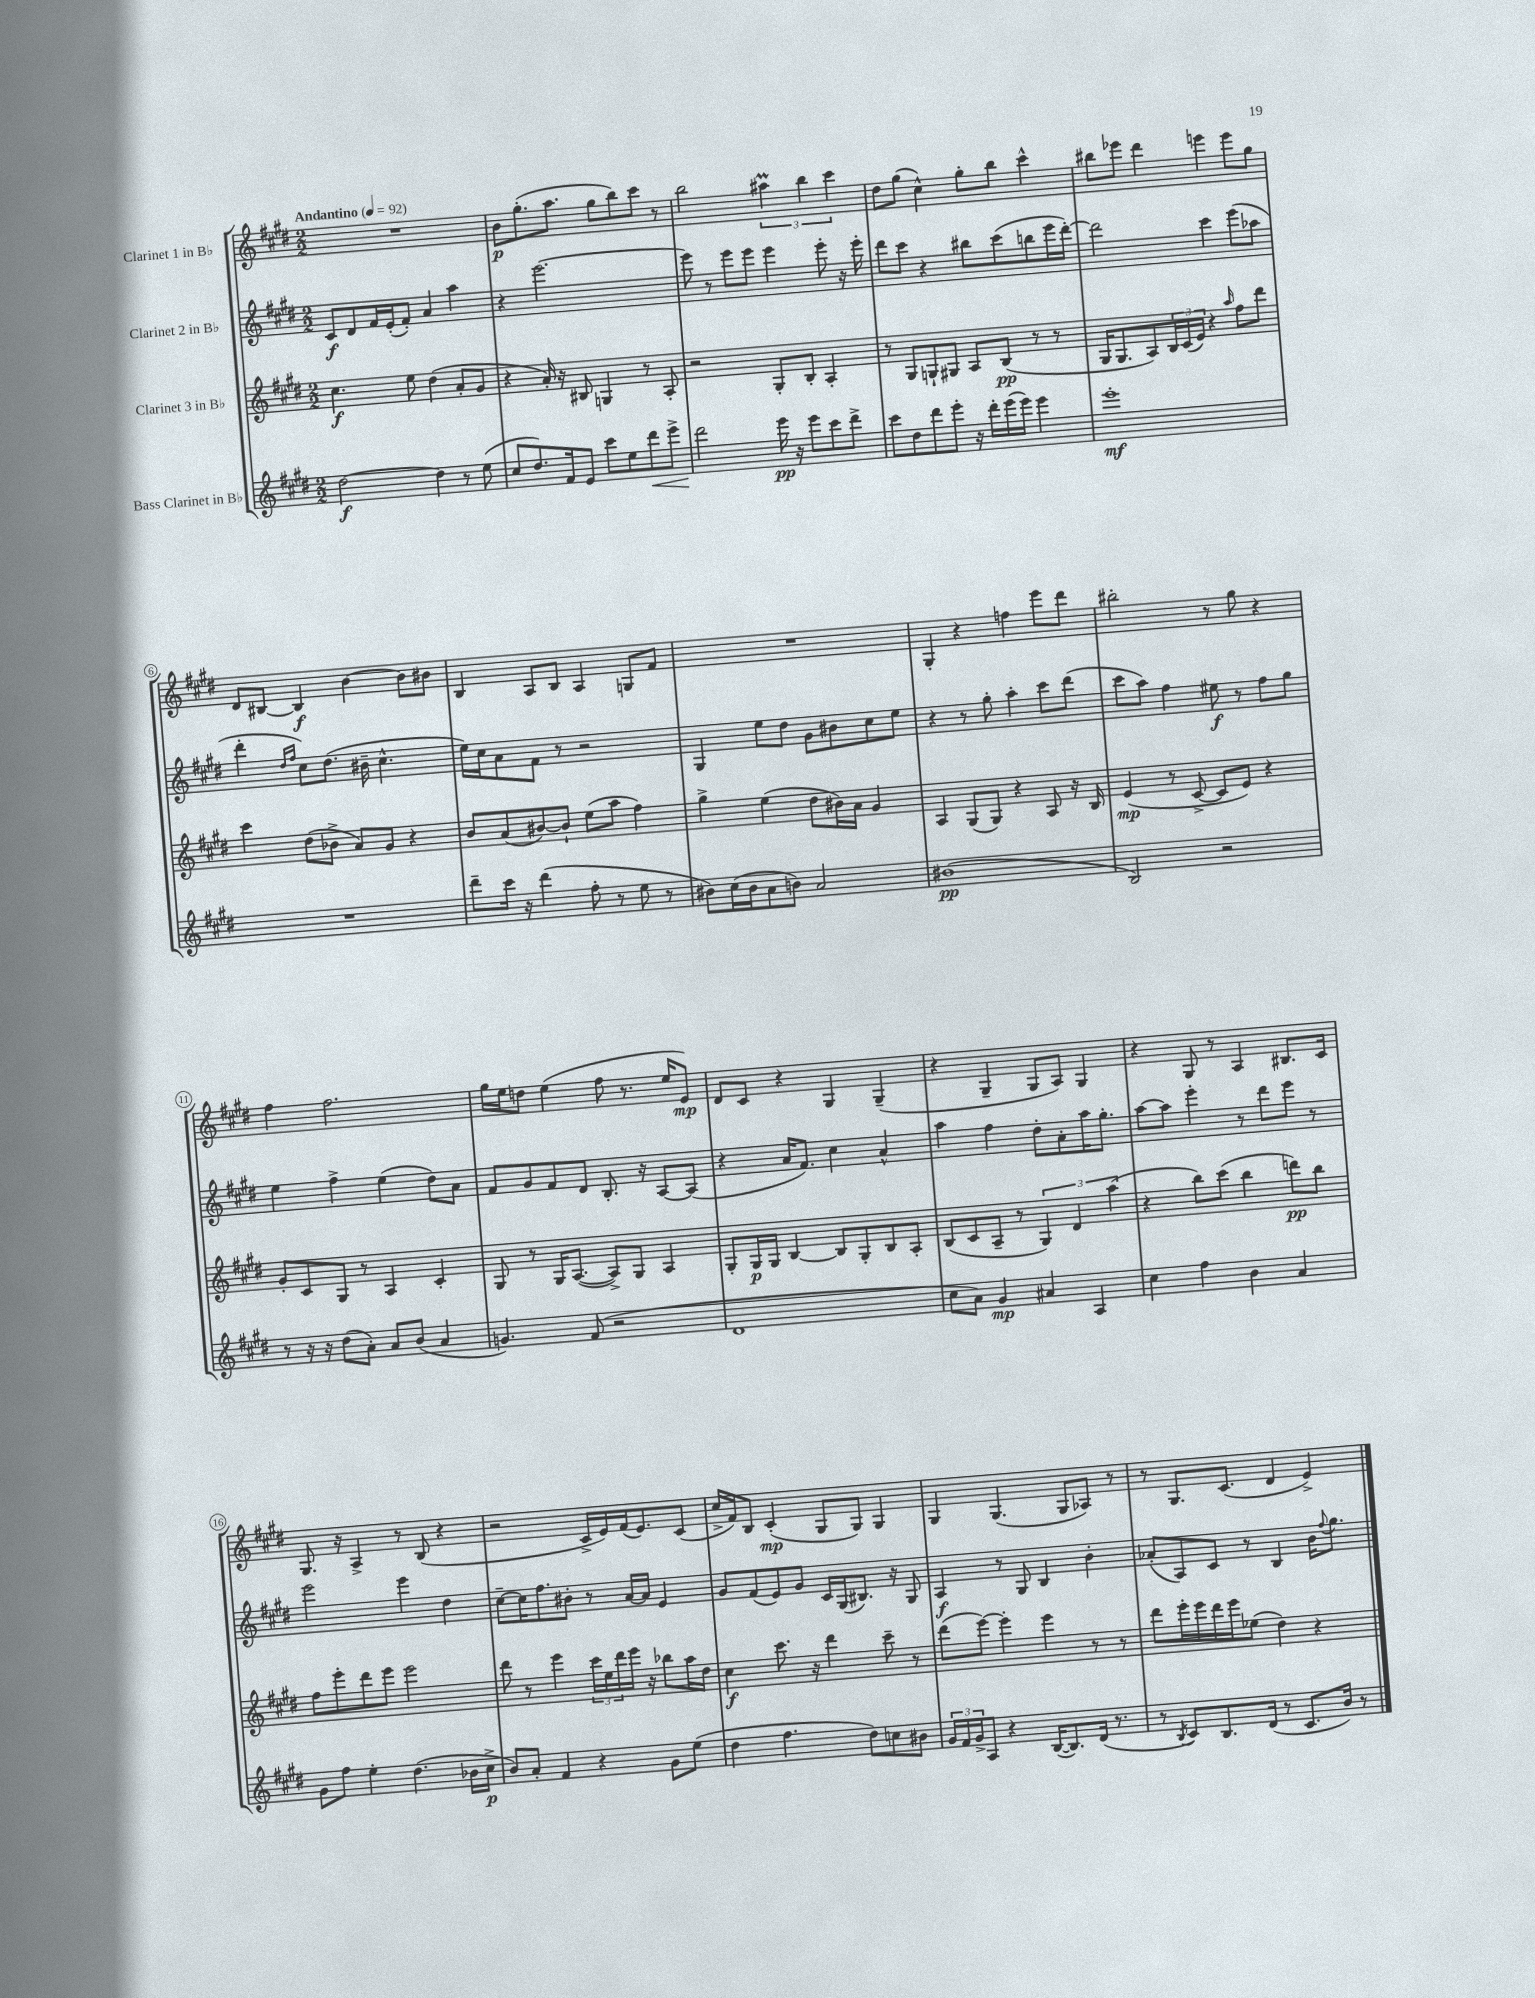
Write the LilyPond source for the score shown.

<<
\new StaffGroup <<
\new Staff = "s0" \with { instrumentName = "Clarinet 1 in Bb" } {
    \clef treble \key e \major \numericTimeSignature \time 2/2 \tempo "Andantino" 4 = 92
    R1 |
    b'8\p gis''8.-.( a''8. gis''8 b''8) cis'''8 r8 |
    b''2 \tuplet 3/2 { ais''4\prall b''4 cis'''4 } |
    dis''8 gis''8( cis''4-^) gis''8-. b''8 cis'''4-^ |
    bis''8 ees'''8 dis'''4 e'''4 e'''8 gis''8 |
    dis'8 bis8~ bis4\f b'4~ b'8 bis'8 |
    b4 a8 b8 a4 g8 fis'8 |
    R1 |
    gis4-. r4 f''4 e'''8 dis'''8 |
    bis''2-. r8 gis''8 r4 |
    fis''4 fis''2. |
    gis''16 e''16 d''8 e''4( fis''8 r8. e''16 e'8\mp) |
    dis'8 cis'8 r4 gis4 gis4--( |
    r4 gis4-- gis8 a8) gis4 |
    r4 gis8 r8 a4 bis8. cis'16 |
    gis8. r16 a4-> r8 b8( r4 |
    r2 cis'16-> e'16) fis'16( e'8.) cis'8( |
    cis''16-> fis'16) b8 cis'4-.\mp( gis8 gis8) gis4 |
    gis4 gis4.( gis8 aes8) r8 |
    r8 gis8. cis'8.( dis'4 e'4->) \bar "|." |
}
\new Staff = "s1" \with { instrumentName = "Clarinet 2 in Bb" } {
    \clef treble \key e \major \numericTimeSignature \time 2/2
    cis'8\f dis'8 fis'16 e'16-.( fis'8-.) a'4 a''4 |
    r4 e'''2.~ |
    e'''8 r8 e'''8 e'''8 e'''4 e'''8-. r16 e'''16-. |
    dis'''8 cis'''8 r4 bis''8 cis'''8( b''8 e'''16 dis'''16~-.) |
    dis'''2 cis'''4 e'''8( aes''8 |
    dis'''4-. \grace { dis''16 fis''16 } cis''8) dis''8.( bis'16-- cis''4.-^ |
    e''16) cis''16 a'8 fis'8 r8 r2 |
    gis4 e''8 dis''8 gis'8 bis'8 cis''8 e''8 |
    r4 r8 gis''8-. a''4-. cis'''8 dis'''8( |
    cis'''8 a''8) fis''4 eis''8\f r8 fis''8 gis''8 |
    e''4 fis''4-> e''4( dis''8) a'8 |
    fis'8 gis'8 fis'8 dis'8 b8.-. r16 a8~ a8( |
    r4 a'16 fis'8.) cis''4 a'4-^ |
    a''4 fis''4 dis''8-. a'8-. a''16 gis''8.-. |
    a''8~ a''8 e'''4-. r8 dis'''8 e'''8 r8 |
    e'''2 e'''4 dis''4 |
    cis''8~-- cis''16 fis''8. bis'8-. r8 a'16~ a'16 e'4 |
    gis'8 fis'8( e'8) gis'8 cis'16 gis16( bis8.) r16 gis8 |
    a4\f r8 gis8 b4 b'4-. |
    aes'8-.( a8) cis'8 r8 b4 b'16 \appoggiatura { fis''8 } gis''8. \bar "|." |
}
\new Staff = "s2" \with { instrumentName = "Clarinet 3 in Bb" } {
    \clef treble \key e \major \numericTimeSignature \time 2/2
    cis''4.\f e''8 dis''4( a'8-. gis'8 |
    r4 a'16-.) r16 bis8 g4 r8 a8-. |
    r2 gis8-. b8-. a4-. |
    r8 gis8 g8-! gis8 a8 b8\pp( r8 r8 |
    gis16 gis8. a8) \tuplet 3/2 { b16 cis'16( e'16) } r4 \grace { a''16 } fis''8 dis'''8 |
    cis'''4 dis''8( bes'8-> a'8) gis'8 r4 |
    b'8 a'8( bis'8~) bis'8-! e''8( a''8 fis''4) |
    gis''4-> e''4( dis''8 bis'16) a'16 gis'4 |
    a4 gis8( gis8) r4 a8 r16 b16 |
    e'4\mp( r8 cis'8~-> cis'8 e'8) r4 |
    gis'8-. cis'8 gis8 r8 a4 cis'4-. |
    gis8 r8 gis16 a8.~( a8->) gis8 a4 |
    gis8-. gis16\p gis16 b4~ b8 gis8-. b8 a8-. |
    b8( cis'8 a8-- r8 \tuplet 3/2 { gis4) dis'4 a''4( } |
    r4 b''8) cis'''8( b''4 d'''8\pp) b''8 |
    fis''8 e'''8-. dis'''8 e'''8 e'''2 |
    dis'''8 r8 e'''4 \tuplet 3/2 { cis'''16 e''16 dis'''16 } e'''16 r16 bes''8 a''16 dis''16 |
    cis''4\f cis'''8. r16 dis'''4 cis'''8-- r8 |
    dis'''8( e'''8~) e'''4-. e'''4 r8 r8 |
    dis'''8 e'''16-. e'''16 dis'''16 e'''16 ees''8( dis''4) r4 \bar "|." |
}
\new Staff = "s3" \with { instrumentName = "Bass Clarinet in Bb" } {
    \clef treble \key e \major \numericTimeSignature \time 2/2
    dis''2~\f dis''4 r8 e''8( |
    cis''8 dis''8.) fis'16 e'8 cis'''8 e''8 dis'''8\< e'''8-> |
    dis'''2\! e'''16\pp r16 e'''8 cis'''8 dis'''8-> |
    cis'''8 dis''8 dis'''8 e'''8-. r16 dis'''16-. e'''16( e'''16) e'''4 |
    e'''1-.\mf |
    R1 |
    dis'''8-- cis'''16 r16 dis'''4( fis''8-. r8 e''8 r8 |
    bis'8) cis''16( bis'16 a'8 b'8) a'2 |
    bis'1\pp( |
    b2) r2 |
    r8 r16 r16 dis''8( a'8-.) a'8 b'8( a'4 |
    g'4.) fis'8( r2 |
    dis'1 |
    cis''8 a'8) gis'4\mp ais'4 a4 |
    cis''4 fis''4 b'4 a'4 |
    gis'8 fis''8 e''4-. dis''4.( bes'16 cis''16->\p |
    b'8) a'8-. fis'4 r4 gis'8 e''8( |
    dis''4 fis''4. dis''8) c''8 bis'8 |
    \tuplet 3/2 { gis'16 fis'16 gis'16-> } a8 r4 b16~( b8.) dis'16( r8. |
    r8 \acciaccatura { b8 } cis'8) b8. dis'16( r8 cis'8. b'16) r8 \bar "|." |
}
>>
>>
\layout { \context { \Score \override BarNumber.stencil = #(make-stencil-circler 0.1 0.3 ly:text-interface::print) } }
